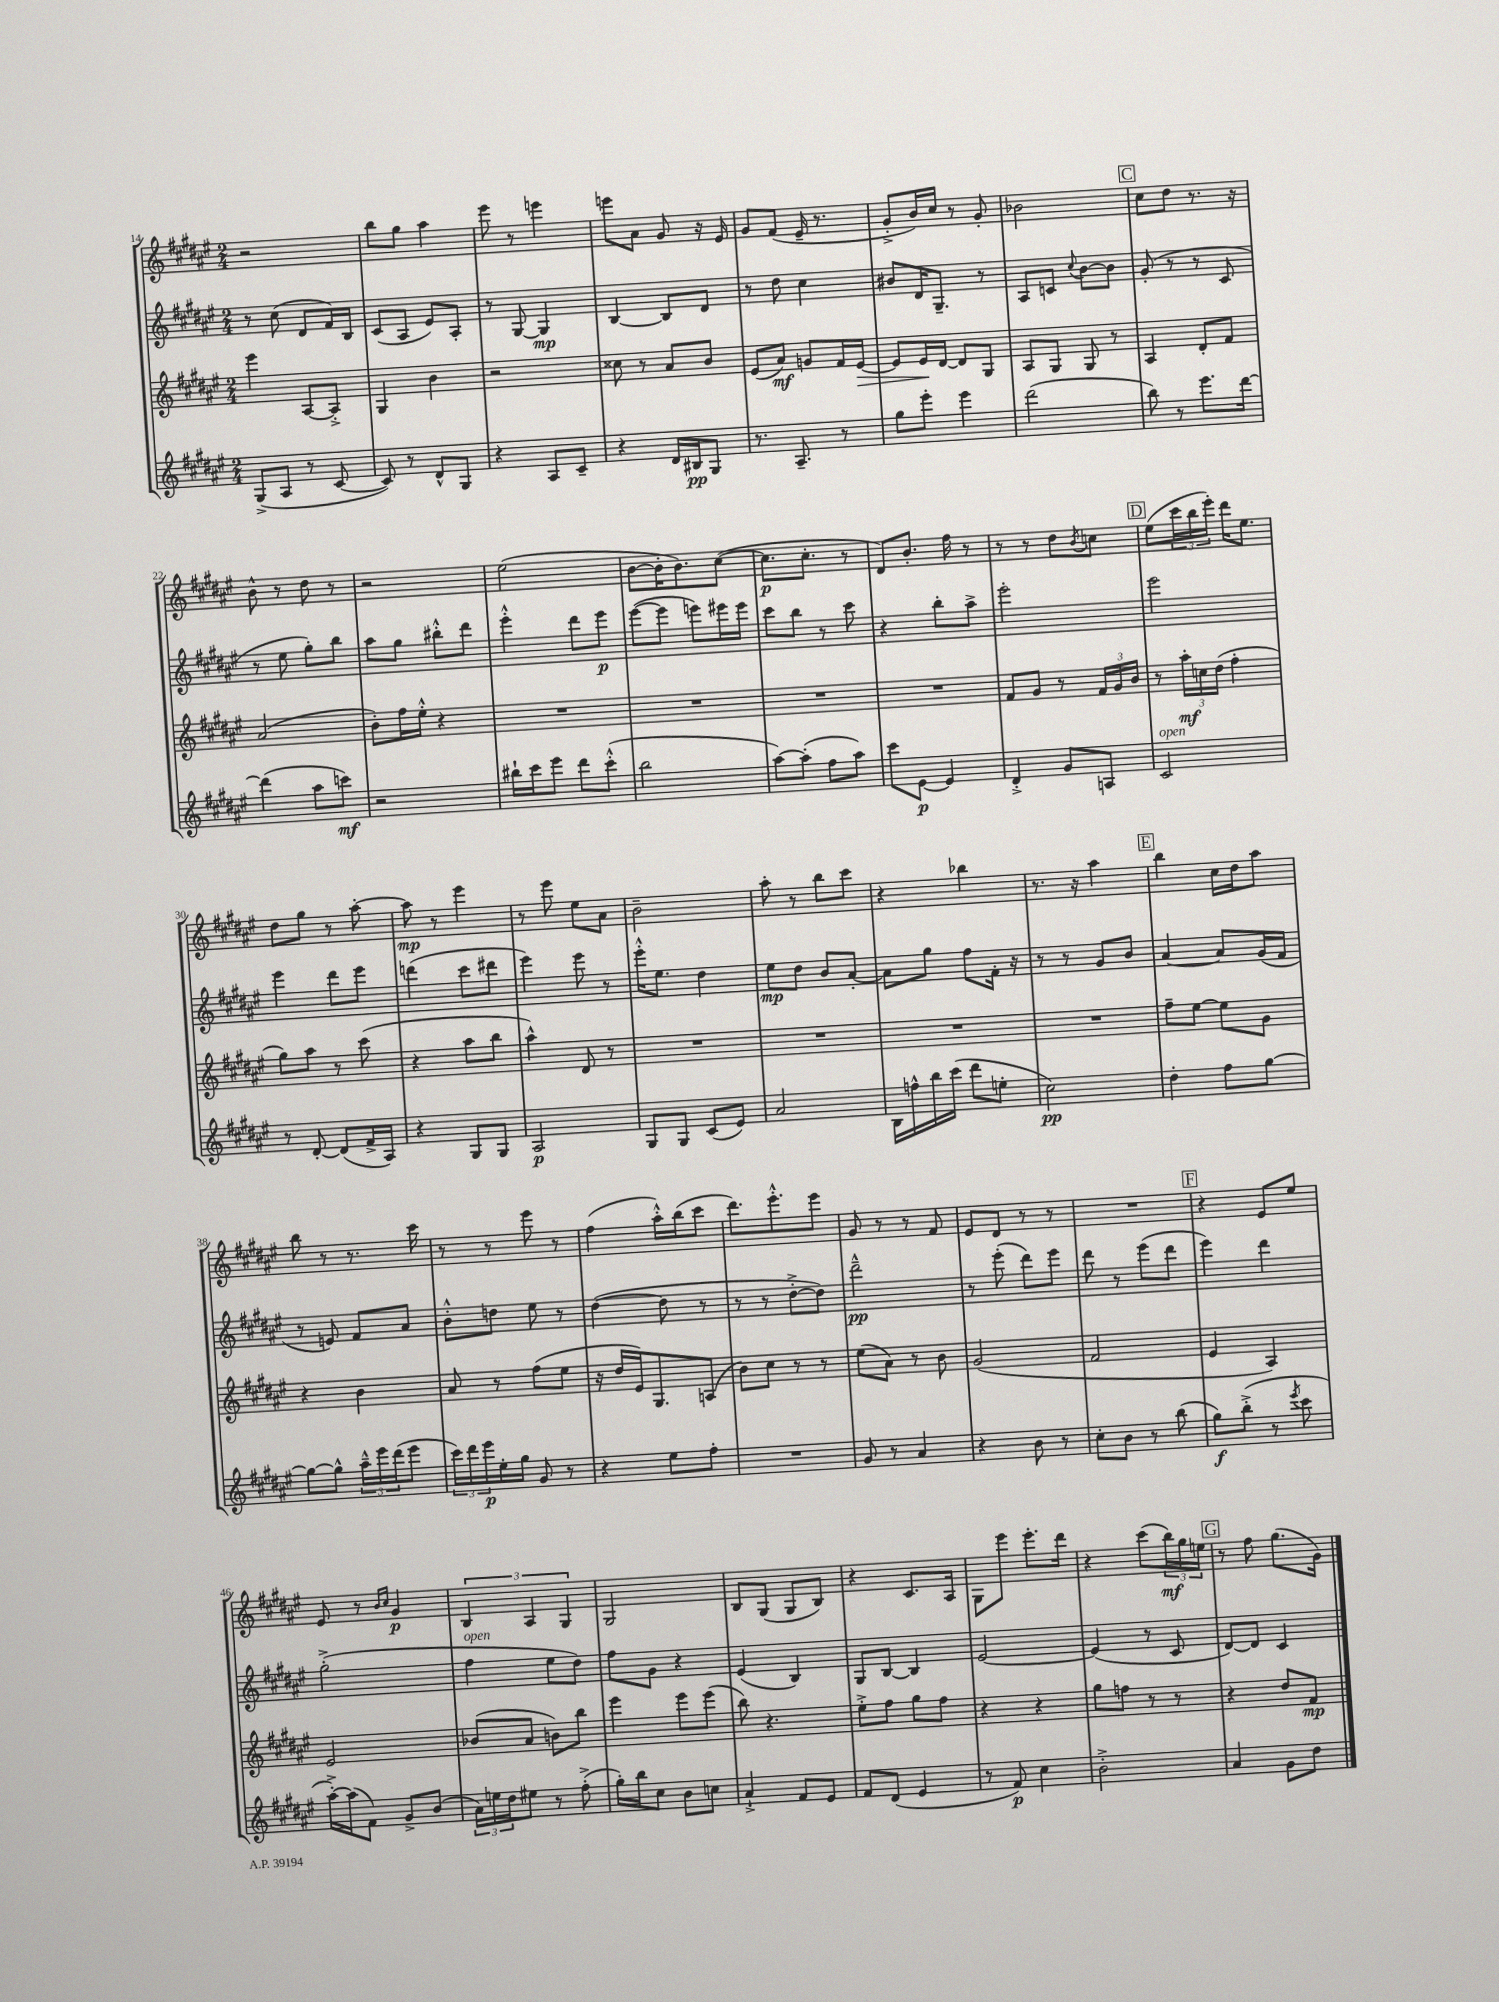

**kern	**dynam	**kern	**dynam	**kern	**dynam	**kern	**dynam
*part4	*part4	*part3	*part3	*part2	*part2	*part1	*part1
*staff4	*staff4	*staff3	*staff3	*staff2	*staff2	*staff1	*staff1
*clefG2	*	*clefG2	*	*clefG2	*	*clefG2	*
*k[f#c#g#d#a#e#]	*	*k[f#c#g#d#a#e#]	*	*k[f#c#g#d#a#e#]	*	*k[f#c#g#d#a#e#]	*
*M2/4	*	*M2/4	*	*M2/4	*	*M2/4	*
=14	=14	=14	=14	=14	=14	=14	=14
(8G#^/L	.	4eee#\	.	8r	.	2r	.
8A#/J	.	.	.	(8cc#\	.	.	.
8r	.	[8A#/L	.	8d#/L	.	.	.
[8c#/	.	8A#'^/J]	.	16f#/L)	.	.	.
.	.	.	.	16B/JJ	.	.	.
=15	=15	=15	=15	=15	=15	=15	=15
8c#/])	.	4G#/	.	(8c#/L	.	8bb\L	.
8r	.	.	.	8A#/J	.	8gg#\J	.
8d#^^/L	.	4b\	.	8e#/L)	.	4aa#\	.
8G#/J	.	.	.	8A#'/J	.	.	.
=16	=16	=16	=16	=16	=16	=16	=16
4r	.	2r	.	8r	.	8eee#\	.
.	.	.	.	[8G#/	.	8r	.
8A#/L	.	.	.	4G#/]	mp	4eeen\	.
8c#~/J	.	.	.	.	.	.	.
=17	=17	=17	=17	=17	=17	=17	=17
4r	.	8cc##X\	.	[4B/	.	8eeen\L	.
.	.	8r	.	.	.	8a#\J	.
16d#/LL	.	8a#/L	.	8B/L]	.	8g#/	.
16B#X/J	pp	.	.	.	.	.	.
8G#/J	.	8b/J	.	8d#/J	.	16r	.
.	.	.	.	.	.	16e#/	.
=18	=18	=18	=18	=18	=18	=18	=18
8.r	.	(8e#/L	.	8r	.	8g#/L	.
.	.	8a#/J)	mf	8dd#\	.	(8f#/J	.
8.A#~/	.	.	.	.	.	.	.
.	.	8gn/L	.	4cc#\	.	16e#~/	.
.	.	.	.	.	.	8.r	.
8r	.	16f#/L	.	.	.	.	.
!	!	!	!LO:HP:b	!	!	!	!
.	.	[16e#/JJ	>	.	.	.	.
=19	=19	=19	=19	=19	=19	=19	=19
8gg#\L	.	8e#/L]	.	8b#X/L	.	8g#'^/L	.
8eee#'\J	.	16e#/L	.	16d#/K	.	16b/L)	.
.	.	[16d#/JJ	]	8.G#~/J	.	16cc#/JJ	.
4eee#\	.	8d#/L]	.	.	.	8r	.
.	.	8G#/J	.	8r	.	8g#'/	.
=20	=20	=20	=20	=20	=20	=20	=20
(2ddd#\	.	8A#/L	.	8A#/L	.	2b-X\	.
.	.	8G#/J	.	8cn/J	.	.	.
.	.	.	.	8qqcc#/	.	.	.
.	.	8G#/	.	[8b\L	.	.	.
.	.	8r	.	8b\J]	.	.	.
!!LO:REH:place=s1:t=C
=21	=21	=21	=21	=21	=21	=21	=21
8bb\)	.	4A#/	.	(8g#'/	.	8cc#\L	.
8r	.	.	.	8r	.	8dd#\J	.
8.eee#\L	.	8d#'/L	.	8r	.	8.r	.
.	.	8f#/J	.	8c#/	.	.	.
[16ddd#\Jk	.	.	.	.	.	16r	.
!!LO:LB:g=z
=22	=22	=22	=22	=22	=22	=22	=22
(4ddd#\]	.	(2a#/	.	8r	.	8b^^\	.
.	.	.	.	8ee#\	.	8r	.
8aa#\L	.	.	.	8gg#'\L)	.	8dd#\	.
8cccn\J)	mf	.	.	8bb\J	.	8r	.
=23	=23	=23	=23	=23	=23	=23	=23
2r	.	8b'\L)	.	8aa#\L	.	2r	.
.	.	16ff#\L	.	8gg#\J	.	.	.
.	.	16ee#'^^\JJ	.	.	.	.	.
.	.	4r	.	8bb#X'^^\L	.	.	.
.	.	.	.	8ddd#\J	.	.	.
=24	=24	=24	=24	=24	=24	=24	=24
16bb#X`\LL	.	2r	.	4eee#'^^\	.	(2ee#\	.
16ccc#\J	.	.	.	.	.	.	.
8eee#\J	.	.	.	.	.	.	.
8ddd#\L	.	.	.	8ddd#\L	.	.	.
(8ccc#'^^\J	.	.	.	8eee#\J	p	.	.
=25	=25	=25	=25	=25	=25	=25	=25
2bb\	.	2r	.	([8eee#\L	.	[8b\L	.
.	.	.	.	8eee#\J]	.	16b'\K]	.
.	.	.	.	.	.	8.b\)	.
.	.	.	.	8eeen\L)	.	.	.
.	.	.	.	16eee#X\L	.	([8cc#\J	.
.	.	.	.	16eee#\JJ	.	.	.
=26	=26	=26	=26	=26	=26	=26	=26
[8aa#\L)	.	2r	.	8ccc#\L	.	8.cc#\L]	p
(8aa#'\J]	.	.	.	8bb\J	.	.	.
.	.	.	.	.	.	8.cc#'\J	.
8ff#\L	.	.	.	8r	.	.	.
8aa#\J)	.	.	.	8ccc#\	.	8r	.
=27	=27	=27	=27	=27	=27	=27	=27
8ccc#\L	.	2r	.	4r	.	8d#/L)	.
[8e#\J	p	.	.	.	.	8.b'/J	.
4e#/]	.	.	.	8bb'\L	.	.	.
.	.	.	.	.	.	16ff#\	.
.	.	.	.	8aa#^\J	.	8r	.
=28	=28	=28	=28	=28	=28	=28	=28
4d#'^/	.	8f#/L	.	2eee#'\	.	8r	.
.	.	8g#/J	.	.	.	8r	.
8g#/L	.	8r	.	.	.	8dd#\L	.
.	.	.	.	.	.	8qb/	.
8An/J	.	24f#/LL	.	.	.	8ccn\J	.
.	.	24g#/	.	.	.	.	.
.	.	24b/JJ	.	.	.	.	.
!!LO:REH:place=s1:t=D
=29	=29	=29	=29	=29	=29	=29	=29
!LO:TX:a:i:t=open	!	!	!	!	!	!	!
2c#/	.	8r	.	2eee#\	.	(8ee#\L	.
.	.	24aa#'\LL	mf	.	.	24ccc#\L	.
.	.	24ccn\	.	.	.	24bb\	.
.	.	(24dd#\JJ	.	.	.	24eee#'\JJ)	.
.	.	4ff#'\	.	.	.	16ddd#\KL	.
.	.	.	.	.	.	8.ee#\J	.
!!LO:LB:g=z
=30	=30	=30	=30	=30	=30	=30	=30
8r	.	8gg#\L)	.	4eee#\	.	8dd#\L	.
[8d#'/	.	8aa#\J	.	.	.	8gg#\J	.
(8d#/L]	.	8r	.	8ddd#\L	.	8r	.
16f#^/L	.	(8ccc#\	.	8eee#\J	.	[8aa#'\	.
16A#/JJ)	.	.	.	.	.	.	.
=31	=31	=31	=31	=31	=31	=31	=31
4r	.	4r	.	(4dddn\	.	8aa#\]	mp
.	.	.	.	.	.	8r	.
8G#/L	.	8aa#\L	.	8ccc#\L	.	4eee#\	.
8G#/J	.	8bb\J	.	8ddd#X\J	.	.	.
=32	=32	=32	=32	=32	=32	=32	=32
2A#/	p	4aa#^^\)	.	4eee#\)	.	8r	.
.	.	.	.	.	.	8eee#\	.
.	.	8d#/	.	8eee#\	.	8ee#\L	.
.	.	8r	.	8r	.	8a#\J	.
=33	=33	=33	=33	=33	=33	=33	=33
8G#/L	.	2r	.	16eee#'^^\KL	.	2b~\	.
.	.	.	.	8.ee#\J	.	.	.
8G#/J	.	.	.	.	.	.	.
(8c#/L	.	.	.	4dd#\	.	.	.
8e#/J)	.	.	.	.	.	.	.
=34	=34	=34	=34	=34	=34	=34	=34
2a#/	.	2r	.	8ee#\L	mp	8aa#'\	.
.	.	.	.	8dd#\J	.	8r	.
.	.	.	.	8b/L	.	8bb\L	.
.	.	.	.	[8a#'/J	.	8ccc#\J	.
=35	=35	=35	=35	=35	=35	=35	=35
16B\LL	.	2r	.	8a#\L]	.	4r	.
16ffn^^\	.	.	.	.	.	.	.
16bb\	.	.	.	8gg#\J	.	.	.
(16ccc#\JJ	.	.	.	.	.	.	.
8ddd#\L	.	.	.	8ff#\L	.	4bb-X\	.
8een'\J	.	.	.	16f#'\Jk	.	.	.
.	.	.	.	16r	.	.	.
=36	=36	=36	=36	=36	=36	=36	=36
2cc#\)	pp	2r	.	8r	.	8.r	.
.	.	.	.	8r	.	.	.
.	.	.	.	.	.	16r	.
.	.	.	.	8g#/L	.	4aa#\	.
.	.	.	.	8b/J	.	.	.
!!LO:REH:place=s1:t=E
=37	=37	=37	=37	=37	=37	=37	=37
4dd#'\	.	8ff#~\L	.	[4a#/	.	4bb\	.
.	.	[8ee#\J	.	.	.	.	.
8ff#\L	.	8ee#\L]	.	8a#/L]	.	16cc#\LL	.
.	.	.	.	.	.	16dd#\J	.
[8gg#\J	.	8g#\J	.	(16g#/L	.	8aa#\J	.
.	.	.	.	16f#/JJ	.	.	.
!!LO:LB:g=z
=38	=38	=38	=38	=38	=38	=38	=38
8gg#\L_	.	4r	.	8r	.	8bb\	.
8gg#^^\J]	.	.	.	8en/)	.	8r	.
24aa#~^^\LL	.	4b\	.	8f#/L	.	8.r	.
24eee#\	.	.	.	.	.	.	.
(24ddd#\J	.	.	.	.	.	.	.
8eee#\J	.	.	.	8a#/J	.	.	.
.	.	.	.	.	.	16ccc#\	.
=39	=39	=39	=39	=39	=39	=39	=39
24ccc#\LL)	.	8a#/	.	8b'^^\L	.	8r	.
24ddd#\	.	.	.	.	.	.	.
24eee#\	p	.	.	.	.	.	.
16ee#'\	.	8r	.	8ddn\J	.	8r	.
16gg#\JJ	.	.	.	.	.	.	.
8g#/	.	(8ff#\L	.	8ee#\	.	8eee#\	.
8r	.	8ee#\J	.	8r	.	8r	.
=40	=40	=40	=40	=40	=40	=40	=40
4r	.	16r	.	([4dd#\	.	(4ff#\	.
.	.	16dd#/LL	.	.	.	.	.
.	.	16e#/J)	.	.	.	.	.
.	.	8.G#/	.	.	.	.	.
8ee#\L	.	.	.	8dd#\]	.	16aa#'^^\LL)	.
.	.	.	.	.	.	(16bb\J	.
8ff#'\J	.	(8An/J	.	8r	.	8ccc#\J	.
=41	=41	=41	=41	=41	=41	=41	=41
2r	.	8b\L)	.	8r	.	8.ddd#\L)	.
.	.	8cc#\J	.	8r	.	.	.
.	.	.	.	.	.	8.eee#'^^\	.
.	.	8r	.	[8dd#'^\L	.	.	.
.	.	8r	.	8dd#\J])	.	8eee#\J	.
=42	=42	=42	=42	=42	=42	=42	=42
8g#/	.	(8ee#\L	.	2ddd#~^^\	pp	8g#/	.
8r	.	8a#\J)	.	.	.	8r	.
4a#/	.	8r	.	.	.	8r	.
.	.	8b\	.	.	.	8f#/	.
=43	=43	=43	=43	=43	=43	=43	=43
4r	.	(2g#/	.	8r	.	8e#/L	.
.	.	.	.	(8eee#'\	.	8d#/J	.
8b\	.	.	.	8ddd#\L)	.	8r	.
8r	.	.	.	8eee#\J	.	8r	.
=44	=44	=44	=44	=44	=44	=44	=44
8cc#'\L	.	2f#/	.	8ddd#\	.	2r	.
8b\J	.	.	.	8r	.	.	.
8r	.	.	.	(8eee#\L	.	.	.
(8bb\	.	.	.	8ddd#\J	.	.	.
!!LO:REH:place=s1:t=F
=45	=45	=45	=45	=45	=45	=45	=45
8gg#\L)	f	4e#/	.	4eee#\)	.	4r	.
(8bb'^\J	.	.	.	.	.	.	.
8r	.	4A#/)	.	4ddd#\	.	8e#/L	.
8qeee#/	.	.	.	.	.	.	.
8ccc#\	.	.	.	.	.	8ee#/J	.
!!LO:LB:g=z
=46	=46	=46	=46	=46	=46	=46	=46
[16aa#'^\LL)	.	2e#/	.	(2gg#'^\	.	8e#/	.
(16aa#\J]	.	.	.	.	.	.	.
8f#\J)	.	.	.	.	.	8r	.
.	.	.	.	.	.	16qqb/LL	.
.	.	.	.	.	.	16qqcc#/JJ	.
8g#^/L	.	.	.	.	.	4g#/	p
(8b/J	.	.	.	.	.	.	.
=47	=47	=47	=47	=47	=47	=47	=47
!	!	!	!	!LO:TX:a:i:t=open	!	!	!
24a#\LL)	.	(8b-X/L	.	4ff#\	.	6B/	.
24een\	.	.	.	.	.	.	.
24dd#\J	.	.	.	.	.	.	.
8ee#X\J	.	8a#/J	.	.	.	.	.
.	.	.	.	.	.	6A#/	.
8r	.	8bn\L)	.	8ee#\L	.	.	.
.	.	.	.	.	.	6G#/	.
(8ff#'^\	.	8bb\J	.	8dd#\J)	.	.	.
=48	=48	=48	=48	=48	=48	=48	=48
16gg#'\LL)	.	4eee#\	.	8ff#\L	.	2G#/	.
16bb\J	.	.	.	.	.	.	.
8cc#\J	.	.	.	8g#\J	.	.	.
8b\L	.	8eee#\L	.	4r	.	.	.
8ccn\J	.	(8eee#\J	.	.	.	.	.
=49	=49	=49	=49	=49	=49	=49	=49
4a#`^/	.	8bb\)	.	(4e#/	.	8B/L	.
.	.	4.r	.	.	.	(8G#/J	.
8f#/L	.	.	.	4B/)	.	8G#/L	.
8e#/J	.	.	.	.	.	8B/J)	.
=50	=50	=50	=50	=50	=50	=50	=50
8f#/L	.	8ee#'^\L	.	8G#/L	.	4r	.
(8d#/J	.	8ff#\J	.	[8B/J	.	.	.
4e#/	.	8gg#\L	.	4B/]	.	8.c#/L	.
.	.	8ff#\J	.	.	.	.	.
.	.	.	.	.	.	16A#/Jk	.
=51	=51	=51	=51	=51	=51	=51	=51
8r	.	4r	.	[2e#/	.	8G#\L	.
8f#/)	p	.	.	.	.	8eee#\J	.
4cc#\	.	4r	.	.	.	8.eee#'\L	.
.	.	.	.	.	.	16ddd#\Jk	.
=52	=52	=52	=52	=52	=52	=52	=52
2b'^\	.	8gg#\L	.	(4e#/]	.	4r	.
.	.	8ffn\J	.	.	.	.	.
.	.	8r	.	8r	.	(8ccc#\L	.
.	.	8r	.	8c#/	.	24bb\L)	mf
.	.	.	.	.	.	24gg#\	.
.	.	.	.	.	.	24een\JJ	.
!!LO:REH:place=s1:t=G
=53	=53	=53	=53	=53	=53	=53	=53
4a#/	.	4r	.	[8d#/L)	.	8r	.
.	.	.	.	8d#/J]	.	8ff#\	.
8g#\L	.	8dd#/L	.	4c#/	.	(8.gg#\L	.
8dd#\J	.	8f#/J	mp	.	.	.	.
.	.	.	.	.	.	16g#\Jk)	.
==	==	==	==	==	==	==	==
*-	*-	*-	*-	*-	*-	*-	*-
